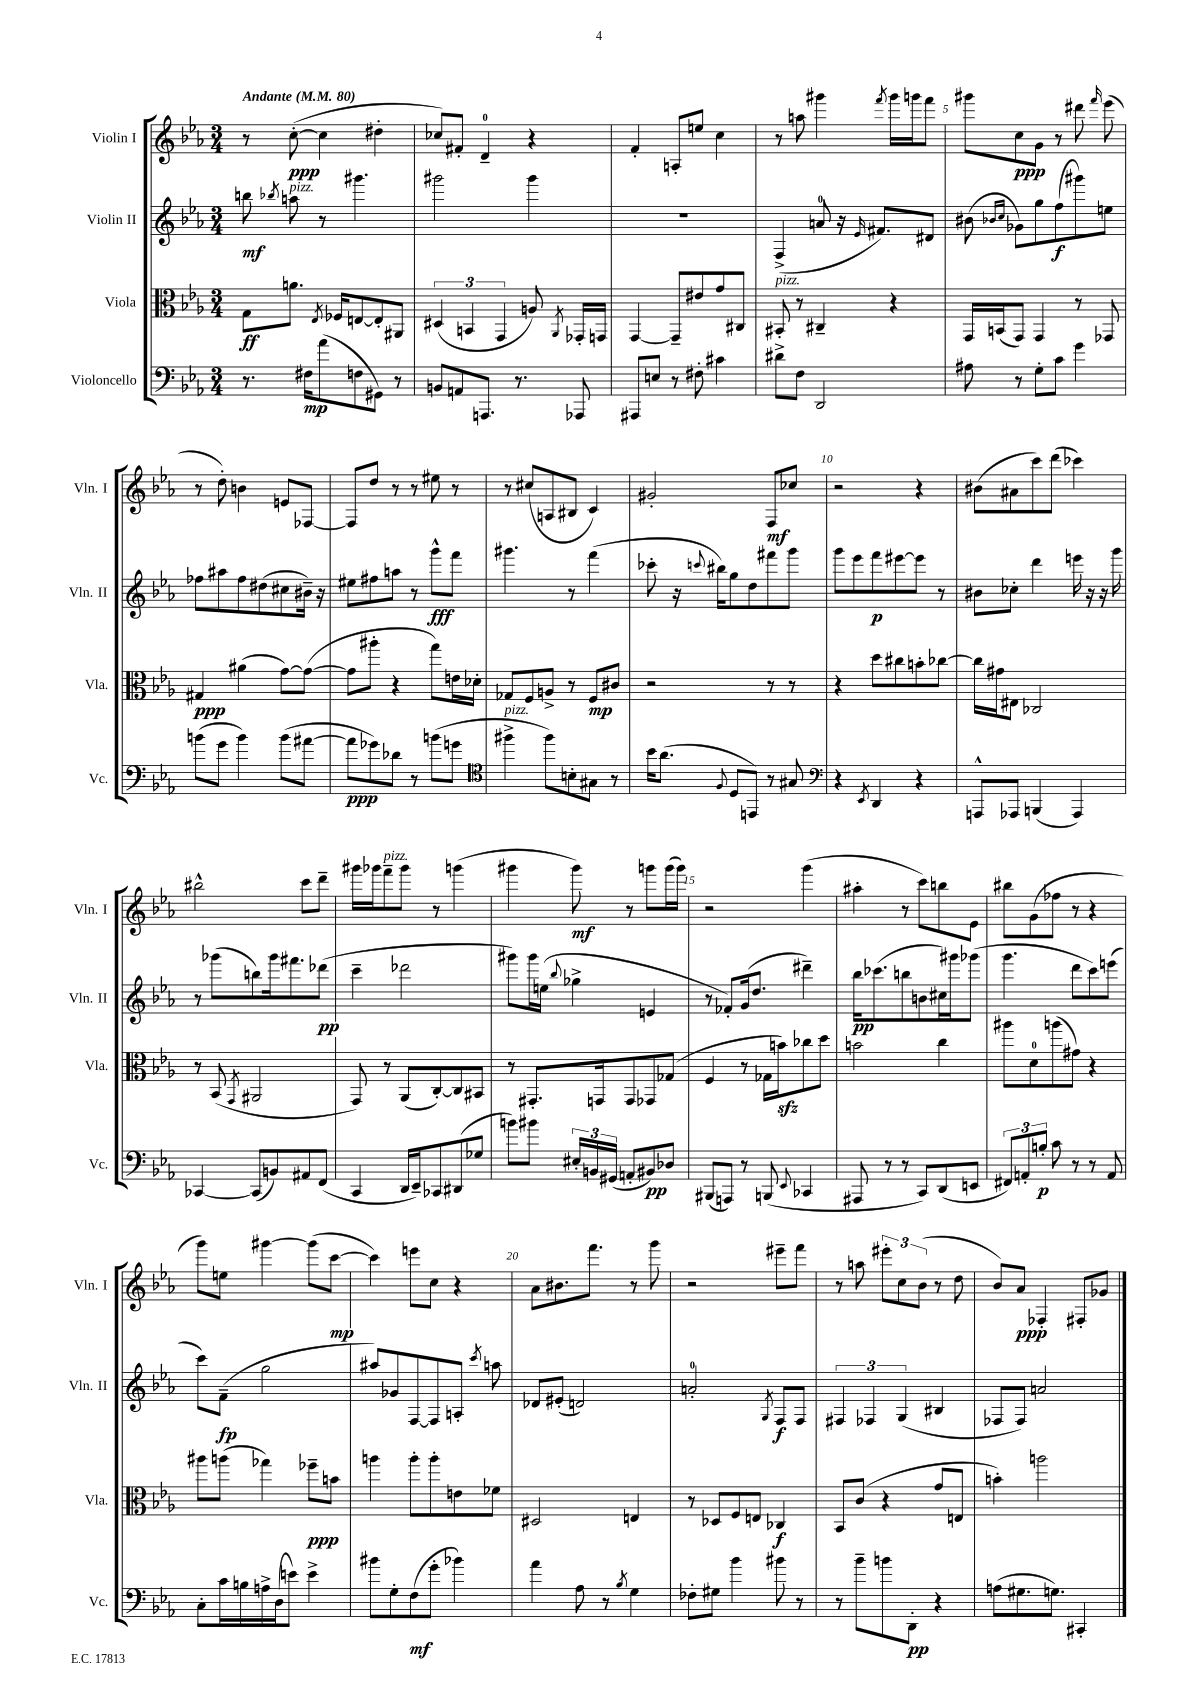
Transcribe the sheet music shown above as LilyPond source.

<<
\new StaffGroup <<
\new Staff = "s0" \with { instrumentName = "Violin I" shortInstrumentName = "Vln. I" } {
    \clef treble \key ees \major \numericTimeSignature \time 3/4 \tempo "Andante" 4 = 80
    \autoBeamOff r8 c''8~-.\ppp( c''4 dis''4-. |
    ces''8[) fis'8]-. d'4-0-- r4 |
    f'4-. a8[-. e''8] c''4 |
    r8 a''8 gis'''4 \acciaccatura { f'''8 } gis'''16[ g'''16 f'''8] |
    gis'''8[ c''8\ppp g'8] r8 dis'''8 \grace { f'''16 } ees'''8( |
    r8 d''8-.) b'4 e'8[ fes8]~ |
    fes8[ d''8] r8 r8 eis''8 r8 |
    r8 cis''8[( a8 bis8] c'4) |
    gis'2-. f8[\mf ces''8] |
    r2 r4 |
    bis'8[( ais'8 c'''8) d'''8]( ces'''4) |
    bis''2-^ c'''8[ d'''8]-- |
    gis'''16[ ges'''16 f'''8--^\markup { \italic "pizz." } ges'''8] r8 g'''4( |
    gis'''4 gis'''8\mf) r8 g'''8[ g'''16( g'''16]) |
    r2 g'''4( |
    ais''4-. r8 c'''8[) b''8 ees'8] |
    bis''8[ g'8( fes''8] r8 r4 |
    g'''8[) e''8] gis'''4~ gis'''8[( c'''8]~\mp |
    c'''4) e'''8[ c''8] r4 |
    aes'8[ bis'8. f'''8.] r8 g'''8 |
    r2 eis'''8[-- f'''8] |
    r8 a''8 \tuplet 3/2 { eis'''8[-. c''8 bes'8]( } r8 d''8 |
    bes'8[) aes'8]\ppp fes4-. fis8[-. ges'8] \bar "|." |
}
\new Staff = "s1" \with { instrumentName = "Violin II" shortInstrumentName = "Vln. II" } {
    \clef treble \key ees \major \numericTimeSignature \time 3/4
    \autoBeamOff b''8\mf \acciaccatura { bes''8 } a''8^\markup { \italic "pizz." } r8 gis'''4. |
    gis'''2 gis'''4 |
    R2. |
    f4->( a'8-0 r16 \grace { ees'16 } fis'8.[) dis'8] |
    bis'8( \grace { bes'16[ c''16] } ges'8[) g''8 f''8\f( gis'''8) e''8] |
    fes''8[ ais''8 fes''8 dis''8( cis''8 bis'16]--) r16 |
    eis''8[ fis''8 a''8] r8 g'''8[-^\fff f'''8] |
    gis'''4. r8 f'''4( |
    ces'''8-. r16 \appoggiatura { c'''8 } bis''16[) g''8 d''8 fis'''8 g'''8] |
    g'''8[ ees'''8 f'''8\p eis'''8~ eis'''8] r8 |
    bis'8[ ces''8]-. d'''4 e'''16 r16 r16 g'''16 |
    r8 ges'''8[( b''8) ges'''16 fis'''8. des'''8]\pp( |
    c'''4-- des'''2 |
    gis'''8[) gis'''16 e''16]( \appoggiatura { bes''8 } ges''4-> e'4 |
    r8 fes'8[-.) g'16( d''8.] dis'''4--) |
    bes''16[\pp ces'''8.( b''8 b'8 cis''16) gis'''16 ges'''8]( |
    g'''4. d'''8[ c'''8) e'''8]( |
    c'''8[) f'8]--\fp( g''2 |
    ais''8[) ges'8 f8~ f8 a8]-. \acciaccatura { c'''8 } a''8 |
    des'8[ eis'8]-.( d'2) |
    a'2-0-. \acciaccatura { g8 } f8[\f f8] |
    \tuplet 3/2 { fis4 fes4 g4( } bis4 |
    fes8[ fes8]) a'2 \bar "|." |
}
\new Staff = "s2" \with { instrumentName = "Viola" shortInstrumentName = "Vla." } {
    \clef alto \key ees \major \numericTimeSignature \time 3/4
    \autoBeamOff g8[\ff a'8.] \acciaccatura { ees8 } fes16[ e8~ e8-. ais,8] |
    \tuplet 3/2 { dis4( b,4 g,4 } a8) \acciaccatura { aes,8 } ges,16[-. g,16] |
    g,4~ g,8[-- eis'8 g'8 cis8] |
    bis,8-.^\markup { \italic "pizz." } r8 cis4-- r4 |
    g,16[ b,16( g,8]) g,4 r8 ges,8 |
    gis4\ppp ais'4( g'8[~) g'8]~( |
    g'8[ ais''8]-. r4 g''8[) e'16 des'16]-. |
    ges8[ f8 a8]-> r8 f8[\mp cis'8] |
    r2 r8 r8 |
    r4 d''8[ cis''8 b'8-. ces''8]~ |
    ces''16[ gis'16 eis8] ces2 |
    r8 bes,8( \acciaccatura { g,8 } ais,2 |
    g,8) r8 aes,8[( c8~-.) c8 bis,8] |
    r8 gis,8.[-. g,16 g,8 ges,8 ges8]( |
    f4 r8 ges16[ b'16\sfz) ces''8 d''8] |
    b'2 c''4 |
    ais''8[ d'8-0 a''8( gis'8]) r4 |
    ais''8[ a''8]( ges''4) fes''8[--\ppp b'8] |
    a''4 a''8[-. a''8-. e'8 fes'8] |
    dis2 e4 |
    r8 des8[ f8 e8] ces4\f |
    bes,8[ c'8]( r4 g'8[ e8] |
    b'4-.) a''2 \bar "|." |
}
\new Staff = "s3" \with { instrumentName = "Violoncello" shortInstrumentName = "Vc." } {
    \clef bass \key ees \major \numericTimeSignature \time 3/4
    \autoBeamOff r8. fis16[\mp aes'8( f8 gis,8]) r8 |
    b,8[ a,8 a,,8.] r8. aes,,8 |
    ais,,8[ e8] r8 fis8-. cis'4 |
    dis'8[-> f8] d,2 |
    ais8 r8 g8[-. c'8] g'4 |
    b'8[( g'8] b'4) b'8[( ais'8]~ |
    ais'8[\ppp ges'8) des'8] r8 b'8[( g'8] |
    \clef tenor fis''4->^\markup { \italic "pizz." } fis''8[) b8-. gis8] r8 |
    bes'16[ aes'8.]( \appoggiatura { f8 } d8[ e,8]) r8 gis8 |
    \clef bass r4 \acciaccatura { ees,8 } d,4 r4 |
    a,,8[-^ aes,,8] b,,4( aes,,4) |
    ces,4~ ces,8[( b,8) ais,8 f,8]( |
    c,4 d,16[ ees,16--) ces,8 dis,8( ges8] |
    b'8[) bis'8] \tuplet 3/2 { eis16[-. b,16 gis,16]( } a,8[-. bis,8\pp) des8] |
    bis,,8[( a,,8]) r8 b,,8( \appoggiatura { ees,8 } ces,4 |
    ais,,8 r8 r8 c,8[) d,8( e,8] |
    \tuplet 3/2 { fis,8[) a,8-. b8]-.\p } c'8 r8 r8 a,8 |
    c8[-. c'16 b16 a16-> d16( e'8]) e'4-> |
    bis'8[ g8-. f8\mf( g'8]-. bes'4) |
    aes'4 aes8 r8 \acciaccatura { bes8 } g4 |
    fes8[-. gis8] bes'4 bis'8 r8 |
    r8 bes'8[-- b'8 d,8]-.\pp r4 |
    a8[( gis8. g8.]) cis,4-. \bar "|." |
}
>>
>>
\layout { \context { \Score \override BarNumber.break-visibility = ##(#f #t #t) barNumberVisibility = #(every-nth-bar-number-visible 5) } }
